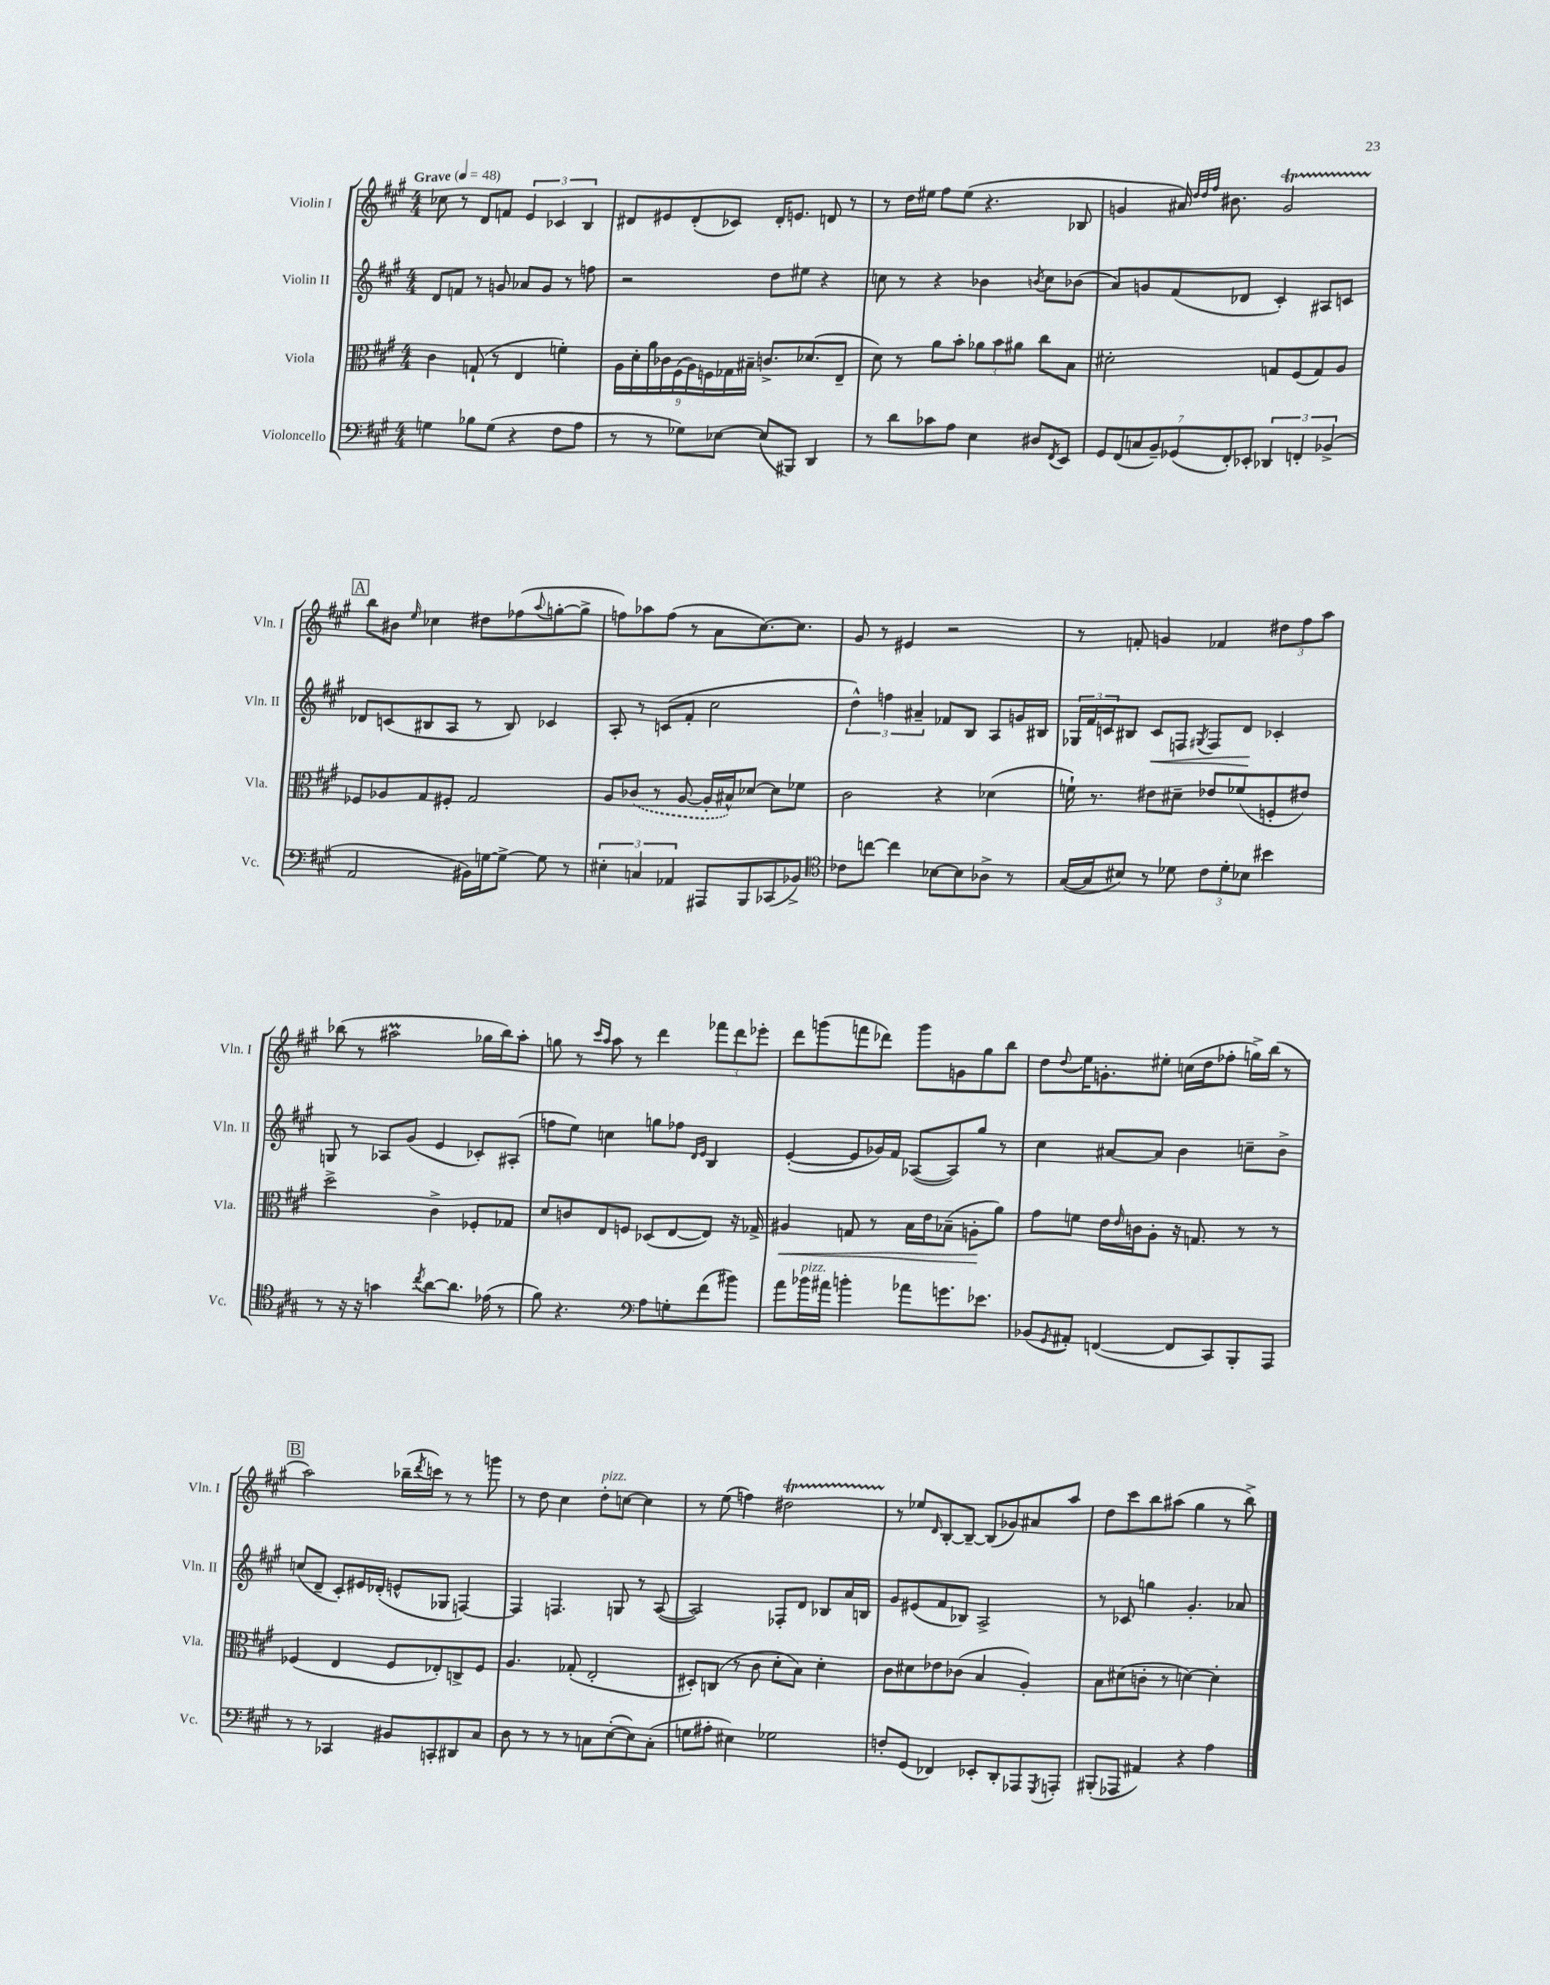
<<
\new StaffGroup <<
\new Staff = "s0" \with { instrumentName = "Violin I" shortInstrumentName = "Vln. I" } {
    \clef treble \key a \major \numericTimeSignature \time 4/4 \tempo "Grave" 4 = 48
    ces''8 r8 d'8 f'8 \tuplet 3/2 { e'4 ces'4 b4 } |
    dis'8 eis'8 dis'8-.( ces'8) dis'16-. e'8. d'8 r8 |
    r8 d''16 eis''16 fis''8 eis''8( r4. bes8 |
    g'4 ais'16) \grace { d''32 d''32 fis''32 } bis'8. g'2\startTrillSpan |
    \mark \markup { \box "A" } b''8\stopTrillSpan bis'8 \grace { e''16 } ces''4 dis''8 fes''8( \appoggiatura { a''8 } g''8~-. g''8-> |
    f''8) aes''8 f''8( r8 a'8 cis''8.~) cis''8. |
    gis'8 r8 eis'4 r2 |
    r8 f'8-. g'4 fes'4 \tuplet 3/2 { dis''8 fis''8 a''8 } |
    bes''8( r8 ais''2\prall ges''16 bes''16) ais''8-. |
    g''8 r8 \grace { cis'''16 a''16 } a''8 r8 d'''4 \tuplet 3/2 { fes'''8 d'''8 ees'''8-. } |
    d'''8 g'''8( f'''8 des'''8) g'''8 g'8 gis''8 b''8 |
    d''8 \appoggiatura { d''8 } e''16 g'8.-. eis''8-. c''16( d''16 fes''8-. g''16->) b''16( r8 |
    \mark \markup { \box "B" } a''2) bes''16--( \acciaccatura { d'''8 } c'''16) r8 r8 g'''8 |
    r8 d''8 cis''4 d''8-.^\markup { \italic "pizz." } c''8~ c''4 |
    r8 e''8( f''4) dis''2\startTrillSpan |
    r8\stopTrillSpan ees''8 \grace { d'16 } b8~-. b8~-- b8( ges'8) ais'8 a''8 |
    d''8 cis'''8 b''8 ais''8( gis''4 r8 b''8->) \bar "|." |
}
\new Staff = "s1" \with { instrumentName = "Violin II" shortInstrumentName = "Vln. II" } {
    \clef treble \key a \major \numericTimeSignature \time 4/4
    d'8 f'8 r8 g'8 aes'8 g'8 r8 f''8 |
    r2 d''8 eis''8 r4 |
    c''8 r8 r4 bes'4 \acciaccatura { b'8 } c''8 bes'8( |
    a'8) g'8 fis'8( des'8 cis'4-.) ais8 c'8 |
    \mark \markup { \box "A" } des'8 c'8( bis8 a8 r8 bis8) ces'4 |
    a8-. r8 c'8( fis'8-. cis''2 |
    \tuplet 3/2 { d''4-^) f''4 ais'4-- } fes'8 b8 a8 g'16 bis16 |
    \tuplet 3/2 { ges16 fis'16 c'16 } bis8 c'8\< f8 \acciaccatura { gis8 } f8 d'8\! ces'4-. |
    g8 r8 aes8 gis'8( e'4 ces'8-.) ais8-.( |
    f''8 e''8) c''4 g''8 fes''8 \grace { d'16 e'16 } b4 |
    e'4~-.( e'8 ges'16) fis'16 aes8~( aes8) gis''8 r8 |
    cis''4 ais'8~ ais'8 b'4 c''8-- b'8-> |
    \mark \markup { \box "B" } c''8( d'8-- cis'8-.) eis'16 des'16-.( e'8-^ ges8 f4~) |
    f4 f4. g8 r8 a8~( |
    a2) fes8-. d'8 bes8 a'16 b16 |
    gis'8 eis'8( fis'8 bes8) a2-> |
    r8 ces'8 g''4 gis'4.-. aes'8 \bar "|." |
}
\new Staff = "s2" \with { instrumentName = "Viola" shortInstrumentName = "Vla." } {
    \clef alto \key a \major \numericTimeSignature \time 4/4
    cis'4 g8-!( r8 e4 f'4-.) |
    \tuplet 9/8 { a16 d'16-. a'16 ces'16 fis16( a16) f16 ges16 bis16-- } c'8.-> des'8.( e8-- |
    d'8) r8 a'8 b'8-. \tuplet 3/2 { aes'8 b'8 ais'8 } cis''8 b8 |
    dis'2-. g8 fis8( g8) a8 |
    \mark \markup { \box "A" } fes8 aes8 gis8 fis8-. gis2 |
    a8 \once \slurDashed ces'8( r8 a8~ a16-. bis16-^) des'8~ des'8 fes'8 |
    cis'2 r4 des'4( |
    f'16-!) r8. eis'8 dis'8-- ees'8 fes'8( f8-. eis'8) |
    d''2-> cis'4-> fes8-. ges8 |
    d'8 c'8 e8 f8 des8( e8~ e8) r16 ges16-> |
    ais4\< g8 r8 b16 e'16 bes8--( a8-.\! a'8) |
    gis'8 f'8 e'16 \grace { e'16 } c'16 a8-. r16 g8. r8 r8 |
    \mark \markup { \box "B" } fes4( e4 fes8 ees8-.) c8-> fes8 |
    a4. ges8-.( e2-. |
    dis8-.) c8( r8 cis'8 d'8-. b8) d'4-. |
    cis'8 dis'8 ees'8 ces'8( b4 a4-.) |
    b8 dis'8( c'8-. r8 d'4~) d'4-. \bar "|." |
}
\new Staff = "s3" \with { instrumentName = "Violoncello" shortInstrumentName = "Vc." } {
    \clef bass \key a \major \numericTimeSignature \time 4/4
    g4 bes8 g8( r4 fis8 a8 |
    r8 r8 ges8) ees8~ ees8( bis,,8) d,4 |
    r8 d'8 ces'8 a8 e4 dis8 \acciaccatura { fis,8 } e,8 |
    \tuplet 7/4 { gis,8 fis,8( c8 b,8--) ges,8( fis,8-.) ees,8-. } \tuplet 3/2 { des,4 f,4-. bes,4->( } |
    \mark \markup { \box "A" } a,2 bis,16) g16~ g8~-> g8 r8 |
    \tuplet 3/2 { eis4-. c4 aes,4 } ais,,8 b,,8 ces,8( bes,8->) |
    \clef tenor ces'8 c''8~ c''4 bes8~ bes8 aes8-> r8 |
    gis16~( gis16 bis8) r8 des'8 \tuplet 3/2 { cis'8 des'8-. bes8 } bis'4 |
    r8 r16 r16 g'4 \acciaccatura { cis''8 } a'8~ a'8. ees'16( r8 |
    fis'8) r4. \clef bass a8 g8-. fis'8( bis'8) |
    a'8 bes'16^\markup { \italic "pizz." } ais'16 b'4-. aes'8 g'8. ees'8. |
    bes,8( \acciaccatura { gis,8 } ais,8-.) f,4~( f,8 cis,8) b,,8-. a,,8 |
    \mark \markup { \box "B" } r8 r8 ces,4 bis,8 c,8-. dis,8 cis8 |
    d8 r8 r8 r8 c8 e8~-.( e8) c8-.( |
    g8 ais8-. eis4) ges2 |
    f8-. gis,8( fes,4) ees,8-. d,8-. aes,,8 \acciaccatura { gis,,8 } a,,8-. |
    bis,,8-.( aes,,8 ais,4) r4 a4 \bar "|." |
}
>>
>>
\layout { \context { \Score \remove "Bar_number_engraver" } }
